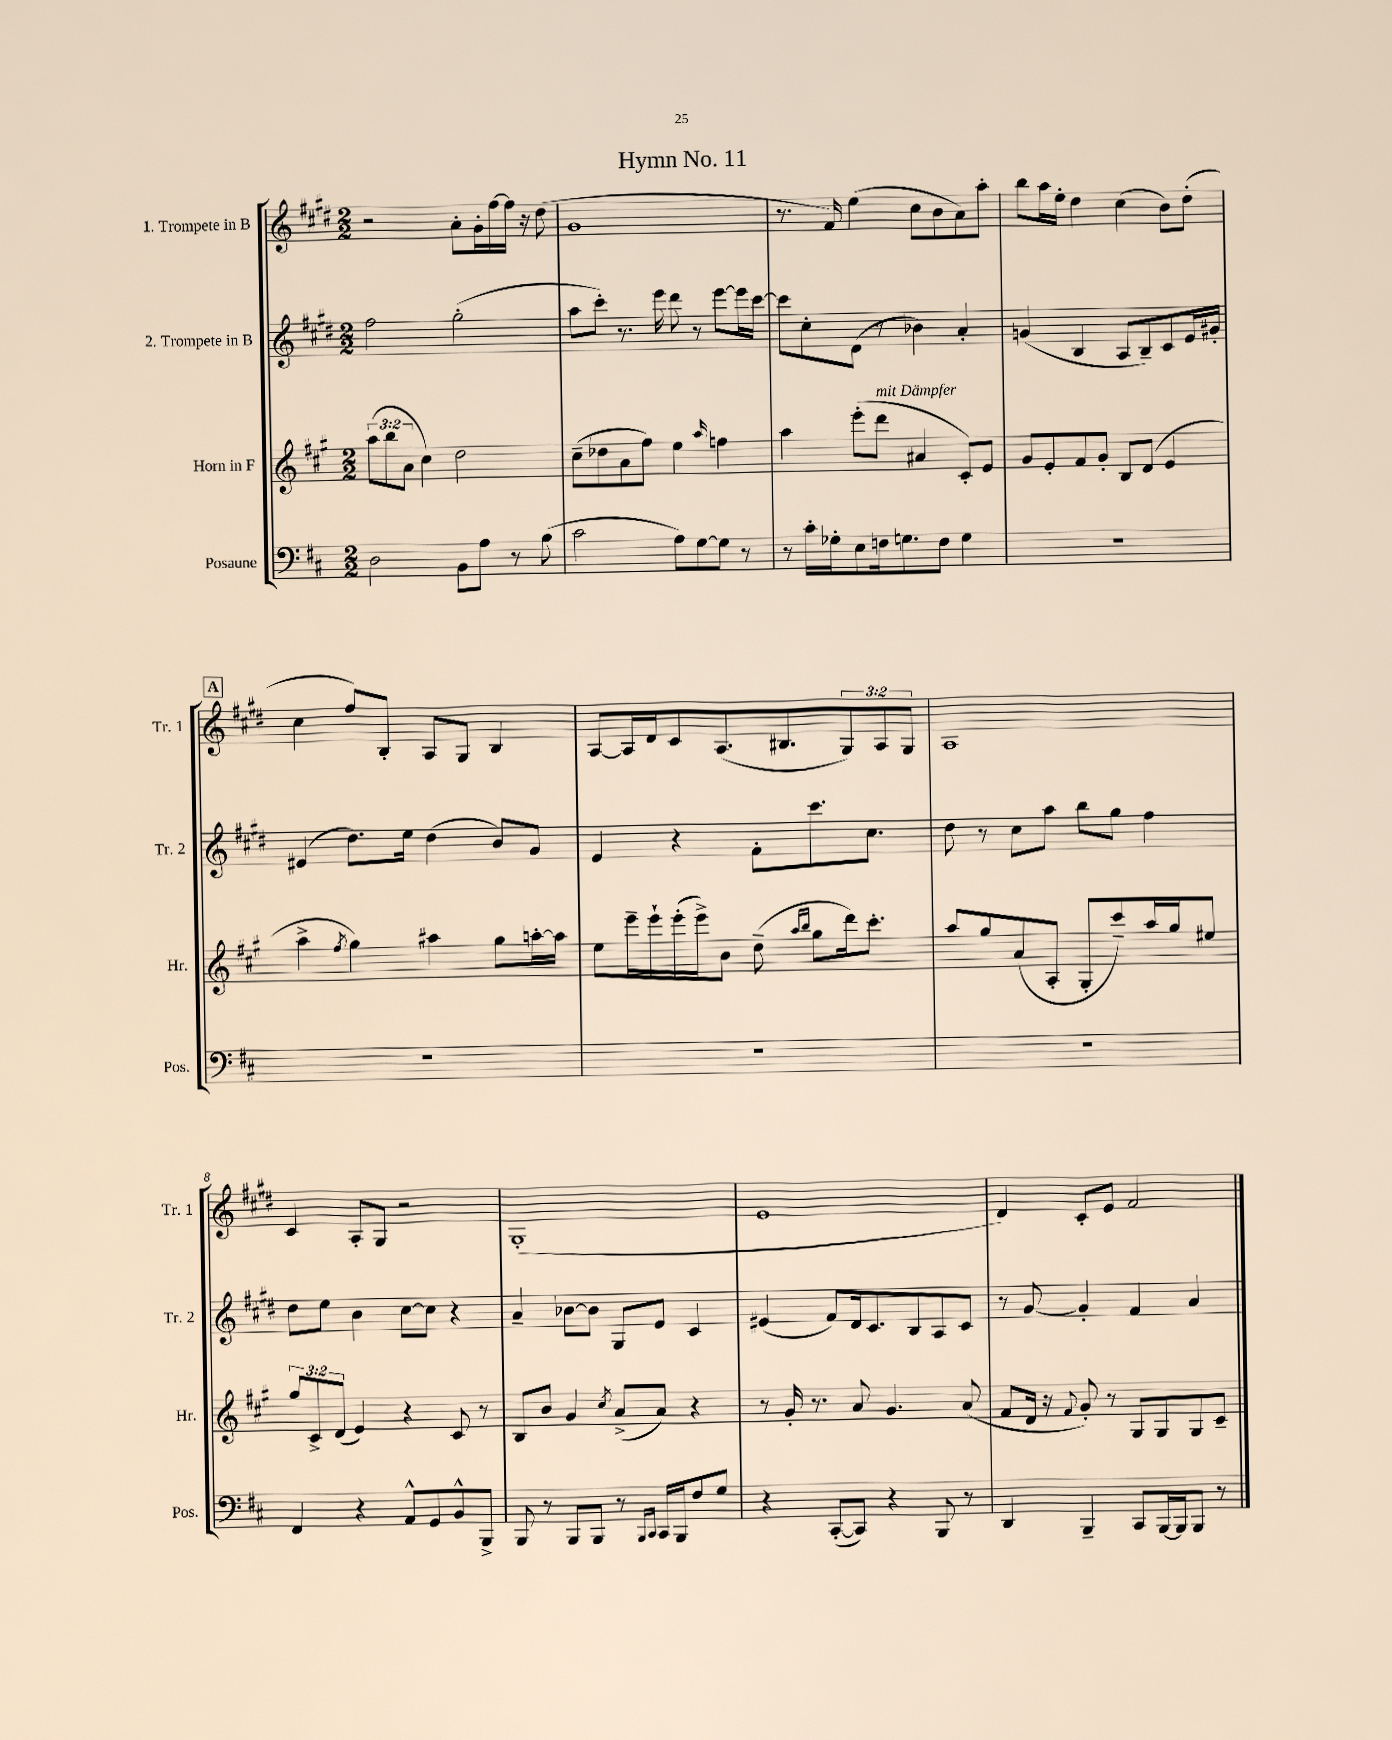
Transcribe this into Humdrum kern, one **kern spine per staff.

**kern	**kern	**kern	**kern
*staff4	*staff3	*staff2	*staff1
*clefF4	*clefG2	*clefG2	*clefG2
*k[f#c#]	*k[f#c#g#]	*k[f#c#g#d#]	*k[f#c#g#d#]
*M2/2	*M2/2	*M2/2	*M2/2
2D	(12aa	2ff#	2r
.	12bb	.	.
.	12a	.	.
.	4cc#)	.	.
8BB	2dd	(2gg#'	8a'
8A	.	.	16g#'
.	.	.	[16ff#
8r	.	.	16ff#]
.	.	.	16r
(8B	.	.	(8dd#
=	=	=	=
2c#	(8cc#~	8aa	1g#
.	8dd-	8ccc#')	.
.	8a	8.r	.
.	8ff#)	.	.
.	.	16eee	.
8A)	4ee	8ddd#	.
[8G	.	8r	.
.	16qqaa	.	.
8G]	4ff	[8eee	.
8r	.	16eee]	.
.	.	[16ccc#	.
=	=	=	=
8r	4aa	8ccc#]	8.r
16c#'	.	8cc#'	.
16G-'	.	.	16f#)
8E	(8eee'	(8d#	(4ee
16F	8ddd	8r	.
8.G	.	.	.
.	4a#	4b-)	8cc#
8F	.	.	8b
4G	8c#')	4a'	8a)
.	8e	.	8aa'
=	=	=	=
1r	8g#	(4g	8bb
.	8e'	.	16aa
.	.	.	16ee'
.	8f#	4B	4dd#
.	8g#'	.	.
.	8B	8A	(4cc#
.	(8d	8B~)	.
.	4e	8c#	8b)
.	.	16e	(8dd#'
.	.	16g#'	.
=	=	=	=
1r	4aa^	(4e#	4cc#
.	8qff#	.	.
.	4gg#)	8.dd#)	8ff#)
.	.	.	8B'
.	.	16ee	.
.	4aa#	(4dd#	8A
.	.	.	8G#
.	8gg#	8b)	4B
.	[16aa'	8g#	.
.	16aa]	.	.
=	=	=	=
1r	8ee	4e	[8A
.	16eee~	.	16A]
.	16eee`	.	16d#
.	(16eee'	4r	8c#
.	16eee^)	.	.
.	8b	.	(8.A
.	(8dd~	8f#'	.
.	.	.	8.B#
.	16qqaa	.	.
.	16qqbb	.	.
.	8gg#	8.ccc#	.
.	16ddd)	.	12G#)
.	8.ccc#'	8.cc#	.
.	.	.	12A
.	.	.	12G#
=	=	=	=
1r	8aa	8dd#	1A
.	8gg#	8r	.
.	(8a	8cc#	.
.	8A'	8aa	.
.	8G#'	8bb	.
.	8ccc#~)	8gg#	.
.	16aa	4ff#	.
.	16gg#	.	.
.	8ee#	.	.
=	=	=	=
4FF#	12gg#	8dd#	4c#
.	12c#^	.	.
.	.	8ee	.
.	(12d	.	.
4r	4e)	4b	8A'
.	.	.	8G#
8AA^^	4r	[8cc#	2r
8GG	.	8cc#]	.
8BB^^	8c#	4r	.
8BBB^	8r	.	.
=	=	=	=
8BBB	8B	4a~	(1G#'
8r	8b	.	.
8BBB	4g#	[8b-	.
8BBB	.	8b-]	.
.	8qcc#	.	.
8r	(8a^	8G#	.
16qqBBB	.	.	.
16qqCC#	.	.	.
16CC#	8a)	8e	.
16BBB	.	.	.
8F#	4r	4c#	.
8G	.	.	.
=	=	=	=
4r	8r	(4e#	1e
.	16g#'	.	.
.	8.r	.	.
([8CC#'	.	8f#)	.
8CC#])	8a	16d#	.
.	.	8.c#	.
4r	4.g#	.	.
.	.	8B	.
8BBB	.	8A	.
8r	(8a	8c#	.
=	=	=	=
4DD	8f#	8r	4d#)
.	16d	[8g#	.
.	16r	.	.
.	8qqf#	.	.
4BBB~	8g#')	4g#']	8c#'
.	8r	.	8e
8CC#	8G#	4f#	2f#
[16BBB	8G#	.	.
16BBB]	.	.	.
8BBB	8G#	4a	.
8r	8c#~	.	.
==	==	==	==
*-	*-	*-	*-
